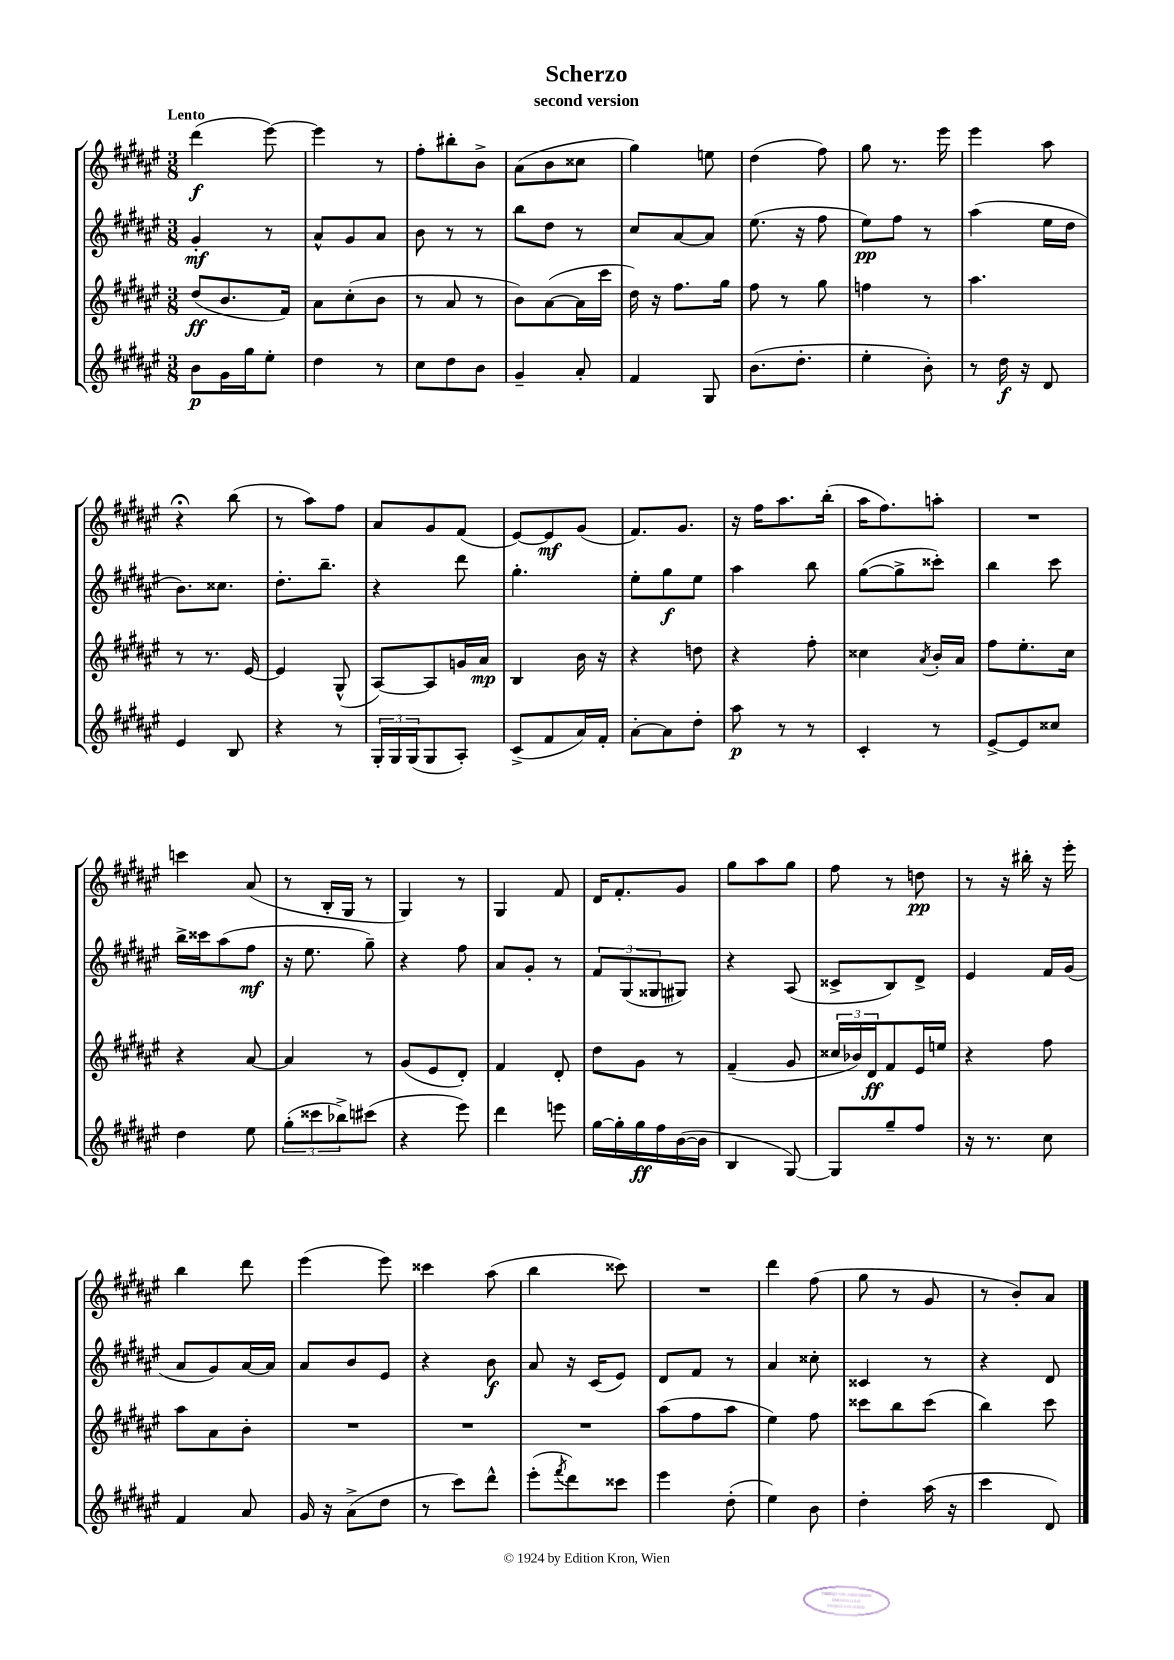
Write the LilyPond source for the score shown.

\header { title = "Scherzo" subtitle = "second version" }
<<
\new StaffGroup <<
\new Staff = "s0" {
    \clef treble \key fis \major \numericTimeSignature \time 3/8 \tempo "Lento"
    dis'''4\f( eis'''8~) |
    eis'''4 r8 |
    fis''8-. bis''8-. b'8-> |
    ais'8( b'8 cisis''8 |
    gis''4) e''8 |
    dis''4( fis''8) |
    gis''8 r8. eis'''16 |
    eis'''4 ais''8 |
    r4\fermata b''8( |
    r8 ais''8) fis''8 |
    ais'8 gis'8 fis'8( |
    eis'8~) eis'8\mf gis'8( |
    fis'8.) gis'8. |
    r16 fis''16 ais''8. b''16-.( |
    ais''16 fis''8.) a''8-. |
    R4. |
    c'''4 ais'8( |
    r8 b16-. gis16 r8 |
    gis4) r8 |
    gis4 fis'8 |
    dis'16 fis'8.-. gis'8 |
    gis''8 ais''8 gis''8 |
    fis''8 r8 d''8\pp |
    r8 r16 bis''16-. r16 eis'''16-. |
    b''4 dis'''8 |
    eis'''4( eis'''8) |
    cisis'''4 ais''8( |
    b''4 cisis'''8) |
    R4. |
    dis'''4 fis''8( |
    gis''8 r8 gis'8 |
    r8 b'8-.) ais'8 \bar "|." |
}
\new Staff = "s1" {
    \clef treble \key fis \major \numericTimeSignature \time 3/8
    gis'4-.\mf r8 |
    ais'8-^ gis'8 ais'8 |
    b'8 r8 r8 |
    b''8 dis''8 r8 |
    cis''8 ais'8~ ais'8 |
    eis''8.( r16 fis''8 |
    eis''8\pp) fis''8 r8 |
    ais''4( eis''16 dis''16 |
    b'8.) cisis''8. |
    dis''8.-. b''8.-- |
    r4 dis'''8 |
    gis''4.-. |
    eis''8-. gis''8\f eis''8 |
    ais''4 b''8 |
    gis''8~( gis''8-> cisis'''8-.) |
    b''4 cis'''8 |
    b''16-> cisis'''16 ais''8( fis''8\mf |
    r16 eis''8. gis''8--) |
    r4 fis''8 |
    ais'8 gis'8-. r8 |
    \tuplet 3/2 { fis'8 gis8( gisis8 } gis8) |
    r4 ais8( |
    cisis'8-> b8) dis'8-> |
    eis'4 fis'16 gis'16( |
    ais'8 gis'8) ais'16~ ais'16 |
    ais'8 b'8 eis'8 |
    r4 b'8\f |
    ais'8 r16 cis'16( eis'8) |
    dis'8 fis'8 r8 |
    ais'4 cisis''8-. |
    cisis'4 r8 |
    r4 dis'8 \bar "|." |
}
\new Staff = "s2" {
    \clef treble \key fis \major \numericTimeSignature \time 3/8
    dis''8\ff( b'8. fis'16) |
    ais'8 cis''8-.( b'8 |
    r8 ais'8 r8 |
    b'8) ais'8~( ais'16 cis'''16 |
    dis''16) r16 fis''8. gis''16 |
    fis''8 r8 gis''8 |
    f''4 r8 |
    ais''4. |
    r8 r8. eis'16~ |
    eis'4 gis8-^( |
    ais8~) ais8 g'16 ais'16\mp |
    b4 b'16 r16 |
    r4 d''8 |
    r4 fis''8-. |
    cisis''4 \acciaccatura { ais'8 } b'16-. ais'16 |
    fis''8 eis''8.-. cis''16 |
    r4 ais'8~ |
    ais'4 r8 |
    gis'8( eis'8 dis'8-.) |
    fis'4 dis'8-. |
    dis''8 gis'8 r8 |
    fis'4--( gis'8 |
    \tuplet 3/2 { cisis''16 bes'16) dis'16\ff } fis'8 eis'16 e''16 |
    r4 fis''8 |
    ais''8 ais'8 b'8-. |
    R4. |
    R4. |
    R4. |
    ais''8( fis''8 ais''8 |
    eis''4) fis''8 |
    cisis'''8 b''8 cisis'''8( |
    b''4) cis'''8 \bar "|." |
}
\new Staff = "s3" {
    \clef treble \key fis \major \numericTimeSignature \time 3/8
    b'8\p gis'16 gis''16 eis''8-. |
    dis''4 r8 |
    cis''8 dis''8 b'8 |
    gis'4-- ais'8-. |
    fis'4 gis8 |
    b'8.( dis''8.-. |
    eis''4-. b'8-.) |
    r8 dis''16\f r16 dis'8 |
    eis'4 b8 |
    r4 r8 |
    \tuplet 3/2 { gis16-. gis16 gis16( } gis8 ais8-.) |
    cis'8->( fis'8 ais'16) fis'16-. |
    ais'8~-. ais'8 dis''8-. |
    ais''8\p r8 r8 |
    cis'4-. r8 |
    eis'8~-> eis'8 cisis''8 |
    dis''4 eis''8 |
    \tuplet 3/2 { gis''8-.( cisis'''8 bes''8->) } cis'''8( |
    r4 eis'''8) |
    dis'''4 e'''8 |
    gis''16~ gis''16-. gis''16\ff fis''16 b'16~( b'16 |
    b4 gis8~) |
    gis8 gis''8-- fis''8 |
    r16 r8. cis''8 |
    fis'4 ais'8 |
    gis'16 r16 ais'8->( dis''8 |
    r8 cis'''8) dis'''8-^ |
    eis'''8-.( \acciaccatura { fis'''8 } dis'''8) cisis'''8 |
    eis'''4 dis''8-.( |
    eis''4) b'8 |
    dis''4-. ais''16( r16 |
    cis'''4 dis'8) \bar "|." |
}
>>
>>
\layout { \context { \Score \remove "Bar_number_engraver" } }
